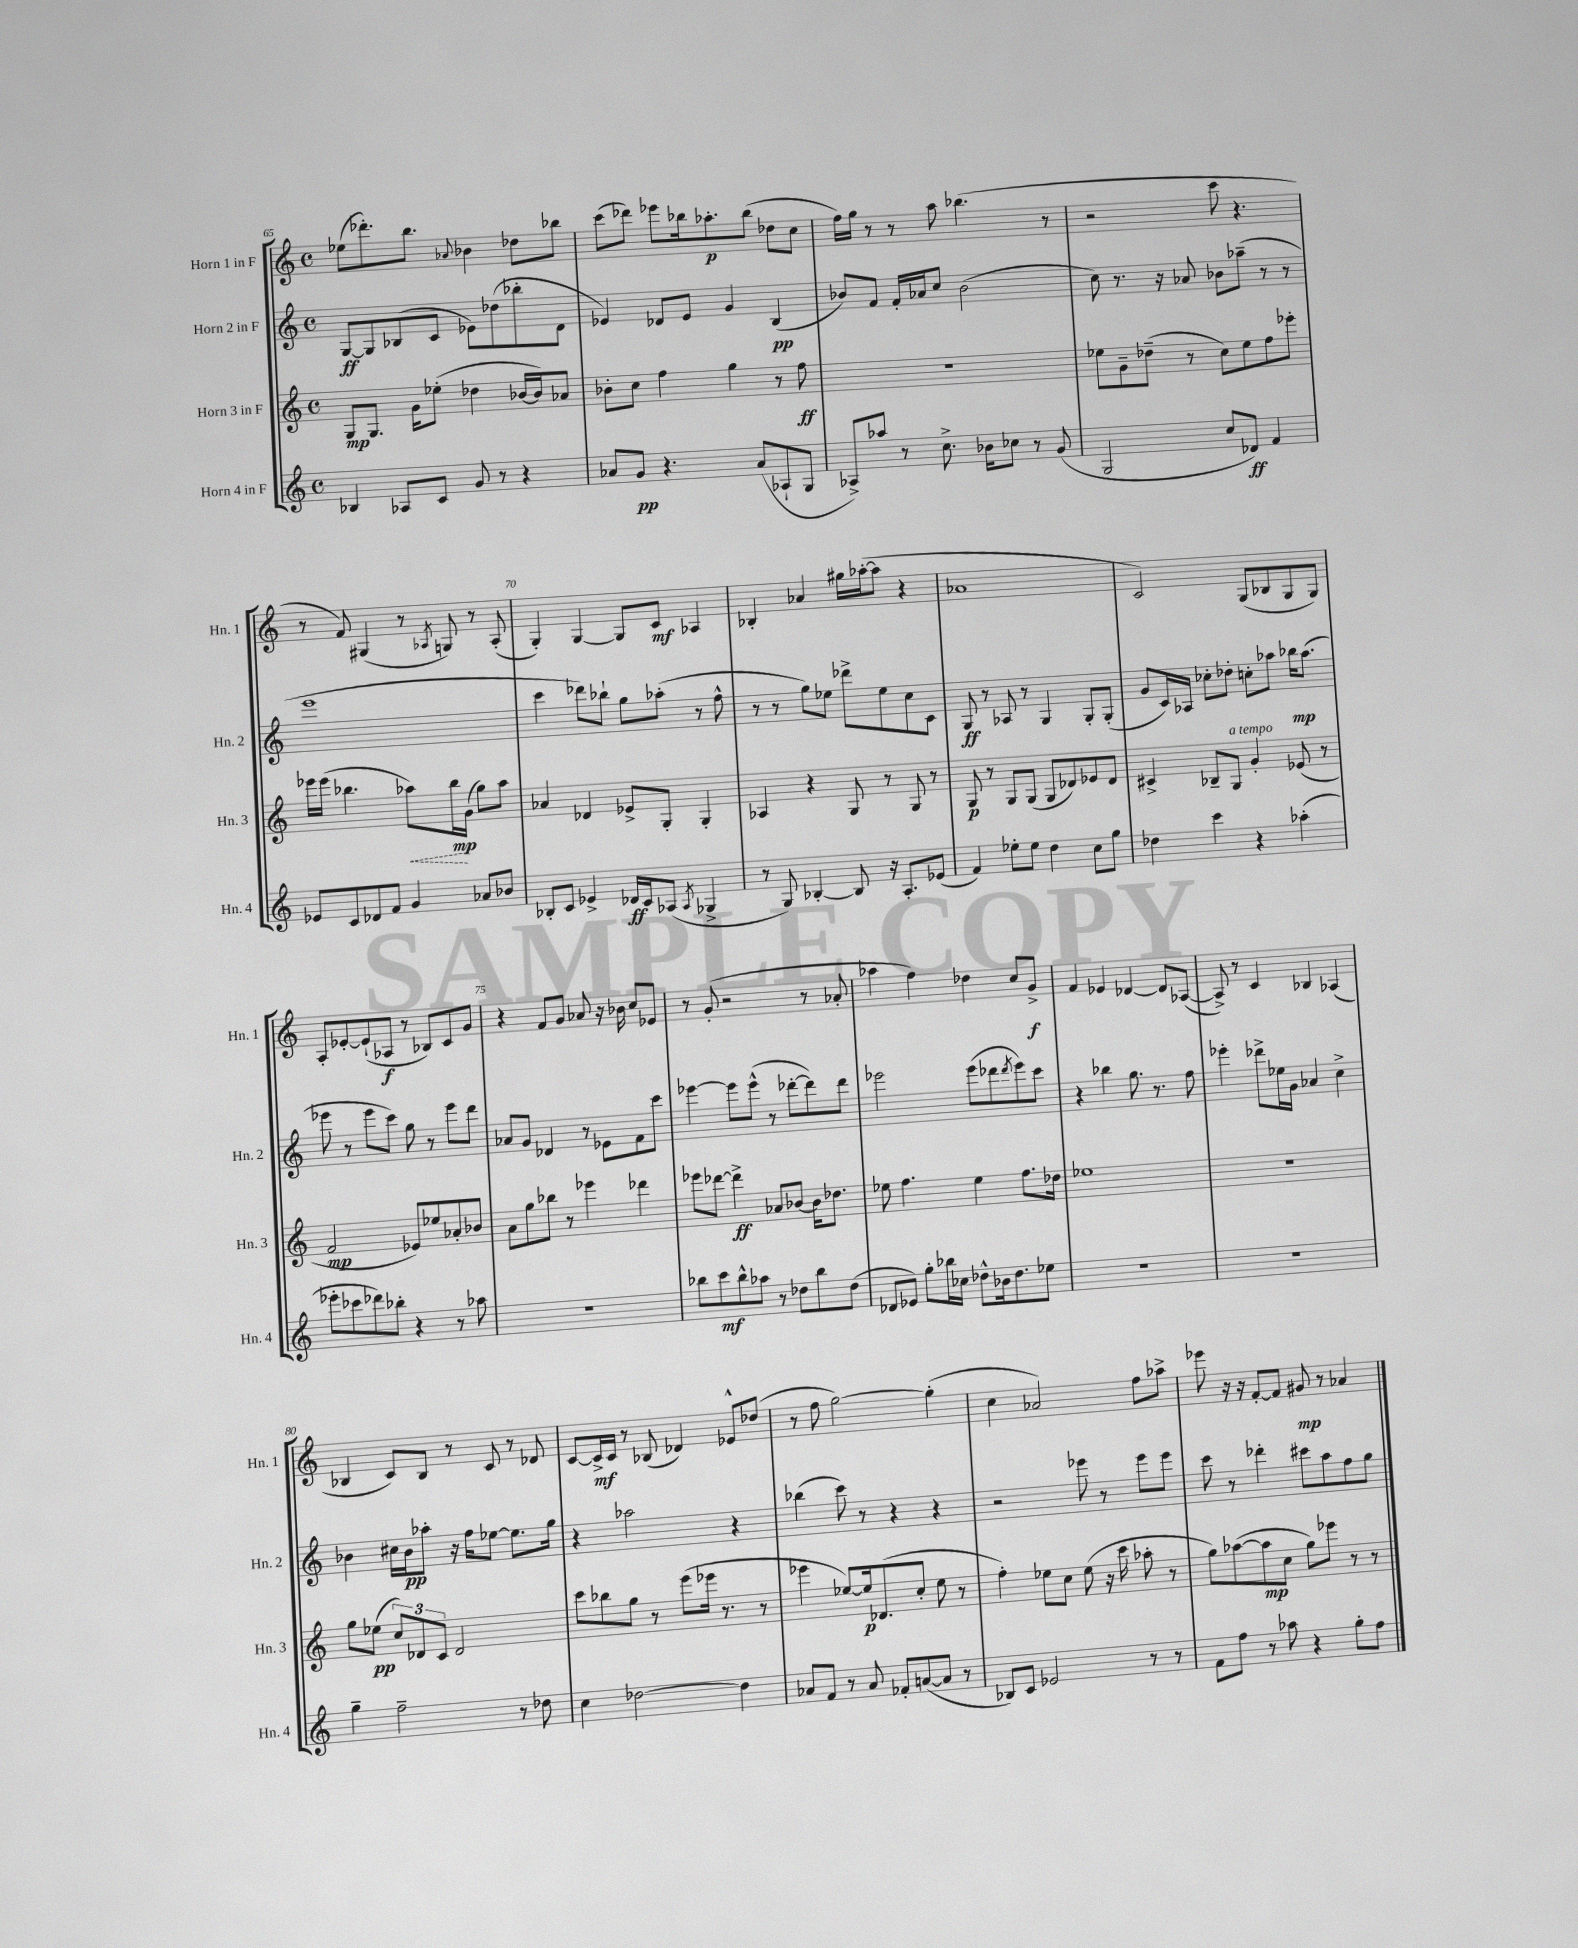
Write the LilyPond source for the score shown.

<<
\new StaffGroup <<
\new Staff = "s0" \with { instrumentName = "Horn 1 in F" shortInstrumentName = "Hn. 1" } {
    \clef treble \key c \major \defaultTimeSignature \time 4/4
    ees''8( des'''8.-.) b''8. \appoggiatura { aes'8 } bes'4 des''8 bes''8 |
    c'''8( des'''8) ees'''8 bes''16 aes''8.-.\p bes''8( des''8 c''8 |
    f''16) g''16 r8 r8 a''8 bes''4.( r8 |
    r2 c'''8 r4. |
    r8 f'8) gis4( r8 \acciaccatura { aes8 } g8) r8 aes8-.( |
    g4-.) g4~ g8 c'8\mf aes4 |
    bes4-. aes'4 gis''16 aes''16~-.( aes''8 r4 |
    aes'1 |
    c'2) g8( bes8 g8 g8) |
    a8-. ees'8~-. ees'8-!( aes8\f r8 bes8) c'8 g'8 |
    r4 f'8 g'8 aes'8 r16 bes'16 c''8 ees'8 |
    r8 g'8-.( r2 r8 aes'8-. |
    aes''4 f''4) des''4 c''8 g'8->\f |
    f'4 ees'4 des'4~ des'8 aes8~( |
    aes8->) r8 c'4 bes4 aes4( |
    bes4 c'8) bes8 r8 c'8 r8 des'8 |
    c'8~ c'16->\mf c'16 r8 bes8( des'4) ees'8-^ des''8( |
    r8 f''8 g''2~) g''4-.( |
    c''4 aes'2) f''8 aes''8-> |
    ees'''8 r16 r16 f'8~-. f'8 gis'8\mp r8 aes'4 \bar "|." |
}
\new Staff = "s1" \with { instrumentName = "Horn 2 in F" shortInstrumentName = "Hn. 2" } {
    \clef treble \key c \major \defaultTimeSignature \time 4/4
    g8~\ff g8 bes8( c'8 ees'8) des''8( bes''8-. d'8 |
    ees'4) des'8 ees'8 g'4 b4\pp( |
    bes'8) f'8 f'16-. aes'16 c''8 bes'2( |
    c''8) r8. r16 aes'8 bes'8 aes''8--( r8 r8 |
    e'''1 |
    c'''4 des'''8) bes''8-! g''8 aes''8-.( r8 f''8-^ |
    r8 r8 g''8) ees''8 des'''8-> ees''8 c''8 c'8 |
    g8\ff r8 aes8 r8 g4 g8-. g8-.( |
    g'8 c'16) aes16 ces''8-. des''8-. c''8-. aes''8 bes''16\mp aes''8.( |
    ees'''8 r8 ees'''8 c'''8) g''8 r8 ees'''8 d'''8 |
    aes'8 g'8 des'4 r8 ees'8 f'8 c'''8 |
    ees'''4~ ees'''8 ees'''8-^( r8 des'''8~-. des'''8) des'''8 |
    ees'''2 ees'''8( des'''8 \acciaccatura { des'''8 } ees'''8) c'''8 |
    r4 bes''4 g''8. r8. f''8 |
    ees'''4-. des'''8-> ees''16 g'16 aes'4 c''4-> |
    bes'4 cis''16 bes'16\pp aes''8-. r16 f''16 ees''8~ ees''8. g''16 |
    r4 aes''2 r4 |
    bes''4( c'''8) r8 r4 r4 |
    r2 ees'''8 r8 ees'''8 ees'''8 |
    c'''8 r8 des'''4-. cis'''8 a''8 f''8 g''8 \bar "|." |
}
\new Staff = "s2" \with { instrumentName = "Horn 3 in F" shortInstrumentName = "Hn. 3" } {
    \clef treble \key c \major \defaultTimeSignature \time 4/4
    g8\mp g8. g'16 ees''8-.( des''4 bes'16~ bes'16) aes'8 |
    bes'8-. c''8 f''4 g''4 r8 f''8\ff |
    R1 |
    ees''8 g'8-- des''8--( r8 c''8) ees''8 f''8 ees'''8-. |
    ees'''16 ees'''16( bes''4. \once \override Hairpin.style = #'dashed-line aes''8\<) bes''16\mp\! g'16( g''8) aes''8 |
    aes'4 des'4 ees'8-> g8-. g4-. |
    aes4 r4 g8 r8 g8 r8 |
    g8\p r8 g8 g8( g8 des'8) ees'8 des'8 |
    cis'4-> bes8-- g8^\markup { \italic "a tempo" } g'4-. ees'8( r8 |
    f'2\mp ees'8) ees''8 aes'8-. bes'8 |
    a'8 g''8 bes''8 r8 ees'''4 des'''4 |
    ees'''8 des'''8~ des'''4->\ff aes'8 bes'8~ bes'16 des''8. |
    ees''8 f''4. ees''4 f''8. des''16 |
    ees''1 |
    R1 |
    g''8 ees''8\pp( \tuplet 3/2 { c''8) des'8 c'8 } des'2 |
    c'''8 bes''8 g''8 r8 e'''8( ees'''16 r8. r8 |
    ees'''4 ees''8~) ees''16\p des'8.( c''8-. ees''8 r8 |
    f''4-.) ees''8 c''8 ees''8( r16 c'''16 aes''8-. r8 |
    g''8) aes''8~( aes''8\mp c''8 g''8) ees'''8 r8 r8 \bar "|." |
}
\new Staff = "s3" \with { instrumentName = "Horn 4 in F" shortInstrumentName = "Hn. 4" } {
    \clef treble \key c \major \defaultTimeSignature \time 4/4
    bes4 aes8 c'8 g'8 r8 r4 |
    aes'8 g'8\pp r4. aes'8( aes8-! g8 |
    aes8->) aes''8 r8 c''8.-> bes'16 ces''8 r8 g'8( |
    g2 c''8 des'8\ff) f'4 |
    ees'8 c'8 des'8 f'8 g'4 aes'8 bes'8 |
    bes8-. c'8 ees'4-> des'16\ff c'16 aes8( \acciaccatura { aes8 } ges4-> |
    r8 g8) bes4~-. bes8 r16 a8.-. ees'8( |
    f'4) ees''8-. ees''8 d''4 c''8 g''8 |
    des''4 c'''4 r4 aes''4-.( |
    ees'''8-. ces'''8 des'''8) bes''8-. r4 r8 aes''8 |
    R1 |
    bes''8 c'''8\mf bes''8-^ aes''8 r8 des''8 bes''8 des''8( |
    des'8 ees'8) g''8-. bes''16 ces''16 des''8-^ bes'16 des''8. ees''8 |
    r1 |
    R1 |
    g''4-- f''2-- r8 des''8 |
    c''4 des''2~ des''4 |
    aes'8 f'8 r8 aes'8 fes'8-. a'8~( a'8 r8 |
    bes8) c'8 ees'2 r8 r8 |
    f'8 f''8 r8 aes''8 r4 g''8-. f''8 \bar "|." |
}
>>
>>
\layout { \context { \Score currentBarNumber = #65 \override BarNumber.break-visibility = ##(#f #t #t) barNumberVisibility = #(every-nth-bar-number-visible 5) } }
